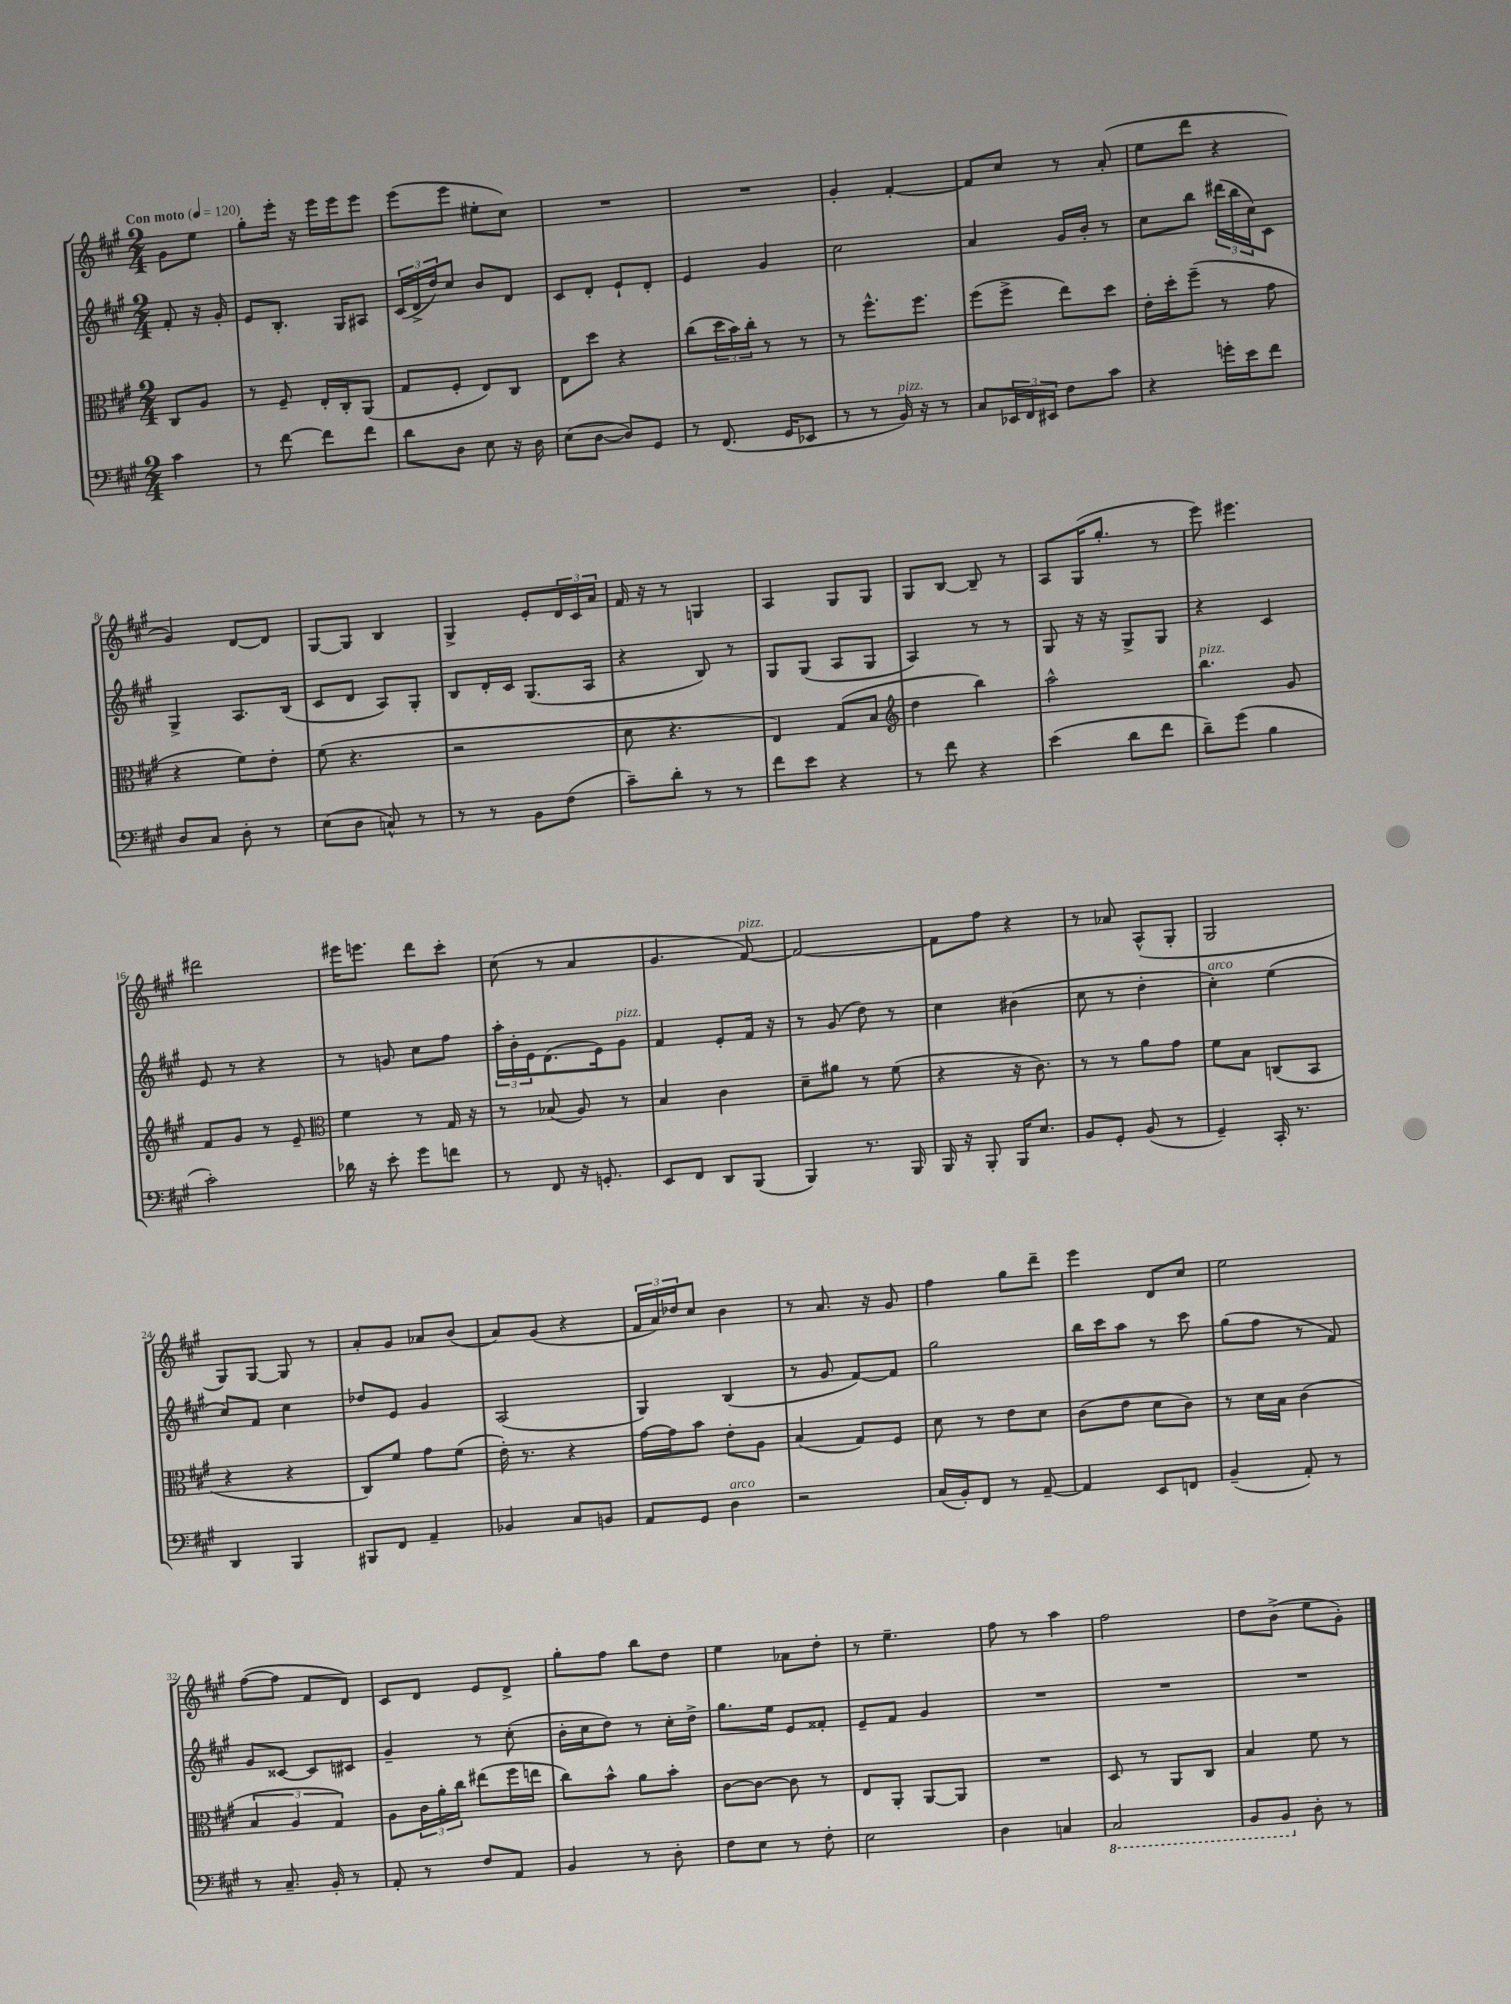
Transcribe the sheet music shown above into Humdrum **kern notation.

**kern	**kern	**kern	**kern
*staff4	*staff3	*staff2	*staff1
*clefF4	*clefC3	*clefG2	*clefG2
*k[f#c#g#]	*k[f#c#g#]	*k[f#c#g#]	*k[f#c#g#]
*M2/4	*M2/4	*M2/4	*M2/4
*MM120	*MM120	*MM120	*MM120
4c#	8C#	8f#'	8g#
.	8A	16r	8ee
.	.	16g#'	.
=	=	=	=
8r	8r	8e	8gg#'
[8f#	8F#~	8.B'	16eee'
.	.	.	16r
8f#]	16E'	.	16eee
.	16C#'	16G#	16eee
8f#	(8AA	8A#	8eee
=	=	=	=
8d	8G#	(24c#	(8eee
.	.	24d^	.
.	.	24dd)	.
8D	8F#'	8cc#	8eee
8E	8E)	8b	8ee#'
16r	8C#	8d	8cc#)
16D	.	.	.
=	=	=	=
(8E	8E	8c#	2r
[8D	8dd	8d'	.
8D])	4r	8e`	.
8GG#	.	8d'	.
=	=	=	=
8r	(8cc#	4e	2r
(8.FF#	24dd	.	.
.	24b)	.	.
.	24cc#'	.	.
.	8r	4g#	.
16GG#	.	.	.
8EE-	8r	.	.
=	=	=	=
8r	8r	2cc#	4g#'
8r	8.ff#^^	.	.
16BB)	.	.	[4f#'
16r	8.ff#	.	.
8r	.	.	.
=	=	=	=
8C#	(8ff#	4a	8f#]
24EE-	8ff#^	.	8cc#
24FF#	.	.	.
24EE#	.	.	.
8F#	8ee)	16g#	8r
.	.	16b'	.
8c#	8dd	8r	(8a'
=	=	=	=
4r	16e'	8cc#	8ee
.	16dd'	.	.
.	(8ff#~	8bb	8ddd
16g'	8r	(24ddd#	4r
.	.	24bb	.
16e	.	.	.
.	.	24cc#)	.
8f#	8g#	8c#	.
=	=	=	=
8D	4r	4G#^	4g#)
8C#	.	.	.
8D'	8f#)	8.A	[8d
8r	8e'	.	8d]
.	.	(16B	.
=	=	=	=
(8E	(8f#	8c#	[8G#
8D	4.r	8d	8G#]
8C^^)	.	8A)	4B
8r	.	8G#'	.
=	=	=	=
8r	2r	8B	4G#^
8r	.	16d'	.
.	.	16c#	.
8BB	.	(8.G#	8e'
(8F#	.	.	24d
.	.	.	24c#
.	.	16A	.
.	.	.	24a
=	=	=	=
8c#~)	8d	4r	16f#
.	.	.	16r
8d'	4.r	.	8r
8r	.	8B)	4G
8r	.	8r	.
=	=	=	=
8f#	4E)	8G#	4A
8e	.	(8G#	.
4r	(8G#	8A	8G#
.	8B	8G#	8G#
=	=	=	=
*	*clefG2	*	*
8r	4dd	4A)	8G#
8f#	.	.	[8B
4r	4bb)	8r	8B~]
.	.	8r	8r
=	=	=	=
(4e	2aa^^	8G#	8A
.	.	16r	(16G#
.	.	16r	8.gg#'
8d	.	8G#^	.
8f#	.	8G#	8r
=	=	=	=
8d~)	4.bb	4r	8eee)
(8g#	.	.	4.eee#
4B	.	4c#	.
.	8g#	.	.
=	=	=	=
2c#')	8f#	8e	2ddd#
.	8g#	8r	.
.	8r	4r	.
.	8e~	.	.
=	=	=	=
*	*clefC3	*	*
16d-	4f#	8r	16eee#
16r	.	.	8.eee
8e'	.	8g	.
8g#	8r	8cc#	8ddd
8f	16G#	8ff#	8ccc#'
.	16r	.	.
=	=	=	=
8r	8r	24aa'	(8cc#
.	.	24b'	.
.	.	24e	.
8FF#	(8B-	(8.d	8r
16r	8A)	.	4a
8.GG'	.	16e)	.
.	8r	8g#	.
=	=	=	=
8EE	4B	4f#	4.g#
8FF#	.	.	.
8DD	4c#	8e'	.
(8BBB	.	16f#	[8f#)
.	.	16r	.
=	=	=	=
4BBB)	8d~	8r	2f#_
.	8a#	(8g#	.
8.r	8r	8dd)	.
.	(8f#	8r	.
16BBB	.	.	.
=	=	=	=
16BBB	4r	4cc#	8f#]
16r	.	.	.
8BBB'	.	.	8ff#
16BBB	16r	(4b#	4r
8.E	8.c#)	.	.
=	=	=	=
8BB	8r	8cc#	8r
8GG#'	8r	8r	8a-
(8BB	8a	4dd'	(8A^^
8r	8g#	.	8G#'
=	=	=	=
4GG#~)	8f#	4cc#')	2G#
.	8B	.	.
16CC#'	(8C	(4ee	.
8.r	.	.	.
.	8BB	.	.
=	=	=	=
4DD	4r	8cc#)	8G#)
.	.	8f#	[8G#
4BBB	4r	4cc#	8G#]
.	.	.	8r
=	=	=	=
8BBB#	8C#)	8dd-	8a'
8FF#	8f#	8e	8g#
4AA~	8g#	4g#	8a-
.	(8f#	.	(8b
=	=	=	=
4BB-	16e')	(2A	8a)
.	8.r	.	.
.	.	.	(8g#
8C#	4r	.	4r
8BB	.	.	.
=	=	=	=
8AA	[16g#	4G#)	24f#
.	.	.	24a)
.	16g#]	.	.
.	.	.	24dd-
8GG#	8b	.	8cc#
4D	8e'	(4B	4b
.	8A	.	.
=	=	=	=
2r	(4B	8r	8r
.	.	8g#	8.a
.	8G#)	[8f#)	.
.	.	.	16r
.	8F#	8f#]	8g#
=	=	=	=
(16C#	8d	2gg#	4ff#
16BB')	.	.	.
8FF#	8r	.	.
8r	8e	.	8gg#
[8AA~	8d	.	8ddd~
=	=	=	=
4AA]	(8c#	16bb	4eee
.	.	16ccc#	.
.	8e	8aa	.
8EE	8d	8r	8d
8FF	8c#)	8ccc#	8cc#
=	=	=	=
(4BB~	8r	(8gg#	2ee
.	16d	8ff#	.
.	16B	.	.
8AA')	(4c#	8r	.
8r	.	8f#)	.
=	=	=	=
8r	6B	8g#	([8ff#
8.C#~	.	[8c##	8ff#]
.	6A	.	.
.	.	8c##]	8f#
16BB'	.	.	.
.	6G#)	.	.
8r	.	8c#	8d)
=	=	=	=
8AA'	8A	4g#~	8c#
8r	24c#	.	8d
.	24a'	.	.
.	24cc#	.	.
8F#	(8ee#	8r	8e
8AA	16ff#	(8cc#'	8d^
.	16ee	.	.
=	=	=	=
4BB	8cc#)	16b'	8gg#'
.	.	16cc#	.
.	8b^^	8dd)	8ff#
8r	8a	8r	8bb
8D'	8b'	16cc#'	8dd
.	.	16dd^	.
=	=	=	=
8F#	[8c#	8.gg#	4ee
8E	8c#_	.	.
.	.	16ee	.
8r	8c#]	8e	8a-
8F#'	8r	8f##'	8dd'
=	=	=	=
2E	8E	8e~	8r
.	8AA'	8f#	4.ee~
.	[8AA	4g#	.
.	8AA]	.	.
=	=	=	=
4D	2r	2r	8ff#
.	.	.	8r
4C	.	.	4aa
=	=	=	=
2CC#	8D	2r	2ff#
.	8r	.	.
.	8AA	.	.
.	8C#	.	.
=	=	=	=
8BBB	4B	2r	8dd
8BBB	.	.	(8b^
8D'	8f#	.	8ee
8r	8r	.	8g#')
==	==	==	==
*-	*-	*-	*-
